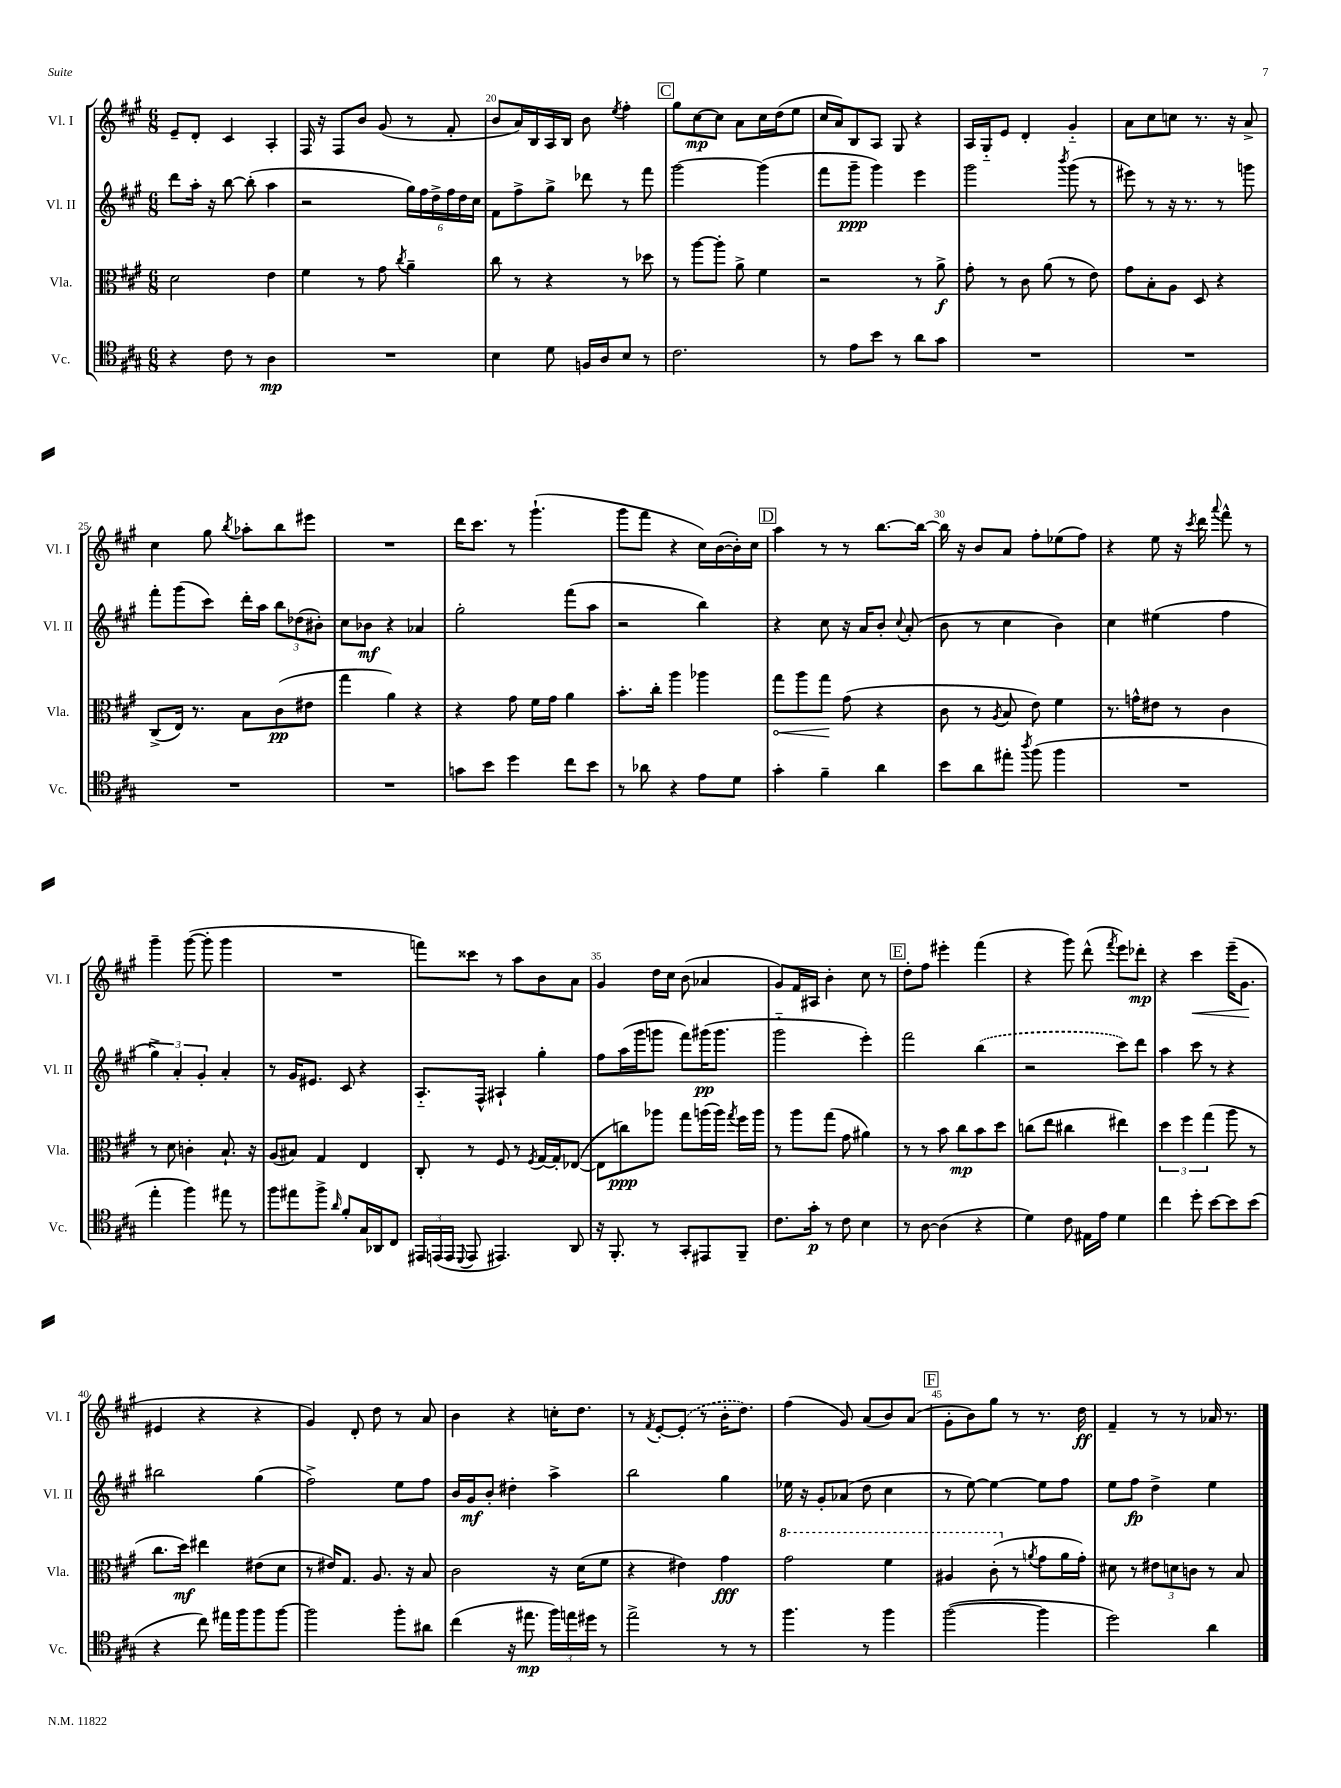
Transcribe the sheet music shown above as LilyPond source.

<<
\new StaffGroup <<
\new Staff = "s0" \with { instrumentName = "Vl. I" shortInstrumentName = "Vl. I" } {
    \clef treble \key a \major \numericTimeSignature \time 6/8
    \autoBeamOff e'8[-- d'8]-. cis'4 a4-. |
    fis16 r16 fis8[ b'8] gis'8( r8 fis'8-. |
    b'8[ a'16) b16 a16 b16] b'8 \acciaccatura { e''8 } fis''4-. |
    \mark \markup { \box "C" } gis''8[ cis''8~\mp cis''8] a'8[ cis''16 d''16( e''8] |
    cis''16[ a'16) b8 a8] gis8 r4 |
    a16[ gis16-_ e'8] d'4-. gis'4-_ |
    a'8[ cis''8 c''8] r8. r16 a'8-> |
    cis''4 gis''8 \acciaccatura { b''8 } aes''8[-. b''8 eis'''8] |
    R2. |
    d'''16[ cis'''8.] r8 gis'''4.-!( |
    gis'''8[ fis'''8] r4 cis''16[) b'16~( b'16-.) cis''16] |
    \mark \markup { \box "D" } a''4 r8 r8 b''8.[~ b''16]~ |
    b''16 r16 b'8[ a'8] fis''8[-. ees''8( fis''8]) |
    r4 e''8 r16 \acciaccatura { cis'''8 } d'''16 \appoggiatura { a'''8 } fis'''8-^ r8 |
    gis'''4-- gis'''8~( gis'''8-. gis'''4 |
    R2. |
    f'''8[) cisis'''8] r8 a''8[ b'8 a'8] |
    gis'4 d''16[ cis''16] b'8( aes'4 |
    gis'8[) fis'16 ais16] b'4-. cis''8 r8 |
    \mark \markup { \box "E" } d''8[-. fis''8] eis'''4-. fis'''4( |
    r4 gis'''8) d'''8-^( \acciaccatura { fis'''8 } e'''8[) des'''8]-.\mp |
    r4 cis'''4\< e'''16[--( gis'8.]\! |
    eis'4 r4 r4 |
    gis'4) d'8-. d''8 r8 a'8 |
    b'4 r4 c''16[-. d''8.] |
    r8 \acciaccatura { fis'8 } e'8[~-. \once \slurDashed e'8]-.( r8 b'16[-. d''8.]) |
    fis''4( gis'8) a'8[( b'8) a'8]( |
    \mark \markup { \box "F" } gis'8[-. b'8) gis''8] r8 r8. d''16\ff |
    fis'4-- r8 r8 aes'16 r8. \bar "|." |
}
\new Staff = "s1" \with { instrumentName = "Vl. II" shortInstrumentName = "Vl. II" } {
    \clef treble \key a \major \numericTimeSignature \time 6/8
    \autoBeamOff d'''8[ a''16]-. r16 b''8~ b''8-.( a''4 |
    r2 \tuplet 6/4 { gis''16[) fis''16 d''16-> fis''16 d''16 cis''16] } |
    fis'8[ fis''8-> gis''8]-> des'''8 r8 fis'''8 |
    \mark \markup { \box "C" } gis'''2~ gis'''4( |
    fis'''8[ gis'''8]--\ppp gis'''4) e'''4 |
    gis'''2 \acciaccatura { b'''8 } gis'''8( r8 |
    eis'''8) r8 r16 r8. r8 g'''8 |
    fis'''8[-. gis'''8( cis'''8]) d'''16[-. a''16] \tuplet 3/2 { b''8[ des''8( bis'8]-.) } |
    cis''8[ bes'8]\mf r4 aes'4 |
    gis''2-. fis'''8[( a''8] |
    r2 b''4) |
    \mark \markup { \box "D" } r4 cis''8 r16 a'16[ b'8]-. \appoggiatura { cis''8 } a'8-.( |
    b'8 r8 cis''4 b'4) |
    cis''4 eis''4( fis''4 |
    \tuplet 3/2 { gis''4->) a'4-. gis'4-. } a'4-. |
    r8 gis'16[ eis'8.] cis'8 r4 |
    a8.[-_ fis16]-^ ais4-! gis''4-. |
    fis''8[ a''16( gis'''16 g'''8] fis'''8[) gis'''16\pp( gis'''8.] |
    gis'''2-_ e'''4-.) |
    \mark \markup { \box "E" } fis'''2 \once \slurDashed b''4( |
    r2 cis'''8[) d'''8] |
    a''4 cis'''8 r8 r4 |
    bis''2 gis''4( |
    fis''2->) e''8[ fis''8] |
    b'16[ gis'16\mf b'8]-. dis''4-. a''4-> |
    b''2 gis''4 |
    ees''16 r16 gis'8[-. aes'8]( d''8 cis''4 |
    \mark \markup { \box "F" } r8 e''8~) e''4~ e''8[ fis''8] |
    e''8[ fis''8]\fp d''4-> e''4 \bar "|." |
}
\new Staff = "s2" \with { instrumentName = "Vla." shortInstrumentName = "Vla." } {
    \clef alto \key a \major \numericTimeSignature \time 6/8
    \autoBeamOff d'2 e'4 |
    fis'4 r8 gis'8 \acciaccatura { cis''8 } a'4-- |
    cis''8 r8 r4 r8 des''8 |
    \mark \markup { \box "C" } r8 a''8[~ a''8]-. a'8-> fis'4 |
    r2 r8 a'8->\f |
    gis'8-. r8 cis'8 a'8( r8 e'8) |
    gis'8[ b8-. a8] d8 r4 |
    cis8[->( e16]) r8. b8[ cis'8\pp( eis'8] |
    gis''4 a'4) r4 |
    r4 gis'8 fis'16[ gis'16] a'4 |
    b'8.[-. cis''16]-. a''4 aes''4 |
    \mark \markup { \box "D" } \once \override Hairpin.circled-tip = ##t gis''8[\< a''8 gis''8]\! gis'8( r4 |
    cis'8 r8 \acciaccatura { a8 } b8 e'8) fis'4 |
    r8. g'16[-^ eis'8] r8 cis'4 |
    r8 d'8 c'4-. b8.-! r16 |
    a8[( bis8]) gis4 e4 |
    cis8-. r8 fis8 r8 \acciaccatura { fis8 } gis16[~ gis16-. ees8]~( |
    ees8[ c''8\ppp) aes''8] gis''8[ a''16( a''16]) \acciaccatura { gis''8 } fis''16[ a''16] |
    r8 a''8[ gis''8]( gis'8 ais'4) |
    \mark \markup { \box "E" } r8 r8 b'8 cis''8[\mp b'8 d''8] |
    c''8[( e''8] cis''4 eis''4) |
    \tuplet 3/2 { d''4 fis''4 gis''4( } a''8 r8 |
    cis''8.[ d''16]\mf) eis''4 eis'8[( d'8] |
    r8 eis'16[) gis8.] a8. r16 b8 |
    cis'2 r16 d'16[( fis'8] |
    r4 eis'4) gis'4\fff |
    \ottava #1 gis''2 fis''4 |
    \mark \markup { \box "F" } ais'4 cis''8-.( \ottava #0 r8 \acciaccatura { a'8 } gis'8[ a'16 gis'16]-.) |
    dis'8 r8 \tuplet 3/2 { eis'8[ d'8 c'8] } r8 b8 \bar "|." |
}
\new Staff = "s3" \with { instrumentName = "Vc." shortInstrumentName = "Vc." } {
    \clef tenor \key a \major \numericTimeSignature \time 6/8
    \autoBeamOff r4 cis'8 r8 a4\mp |
    R2. |
    b4 d'8 f16[ a16 b8] r8 |
    \mark \markup { \box "C" } cis'2. |
    r8 e'8[ b'8] r8 a'8[ gis'8] |
    R2. |
    R2. |
    R2. |
    R2. |
    g'8[ b'8] d''4 cis''8[ b'8] |
    r8 aes'8 r4 e'8[ d'8] |
    \mark \markup { \box "D" } gis'4-. fis'4-- a'4 |
    b'8[ a'8 eis''8]-. \acciaccatura { a''8 } fis''8( fis''4 |
    R2. |
    e''4-. fis''4) eis''8 r8 |
    fis''8[ eis''8 fis''8]-> \grace { a'16 } fis'8[-. gis16 aes,16 cis8] |
    \tuplet 3/2 { eis,16[ e,16( e,16] } \appoggiatura { d,8 } e,8 eis,4.) a,8 |
    r16 fis,8.-. r8 gis,8[-. eis,8 fis,8]-- |
    cis'8.[ gis'16]-.\p r8 cis'8 b4 |
    \mark \markup { \box "E" } r8 a8~ a4( r4 |
    d'4) cis'8 eis16[ e'16] d'4 |
    cis''4 d''8-. b'8[~ b'8 b'8]( |
    r4 cis''8) eis''16[ fis''16 fis''8 fis''8]~ |
    fis''2 fis''8[-. ais'8] |
    cis''4( r16 eis''8.\mp \tuplet 3/2 { fis''16[) e''16 dis''16] } r8 |
    e''2-> r8 r8 |
    fis''4. r8 fis''4 |
    \mark \markup { \box "F" } fis''2~( fis''4 |
    d''2) a'4 \bar "|." |
}
>>
>>
\layout { \context { \Score currentBarNumber = #18 \override BarNumber.break-visibility = ##(#f #t #t) barNumberVisibility = #(every-nth-bar-number-visible 5) } }
